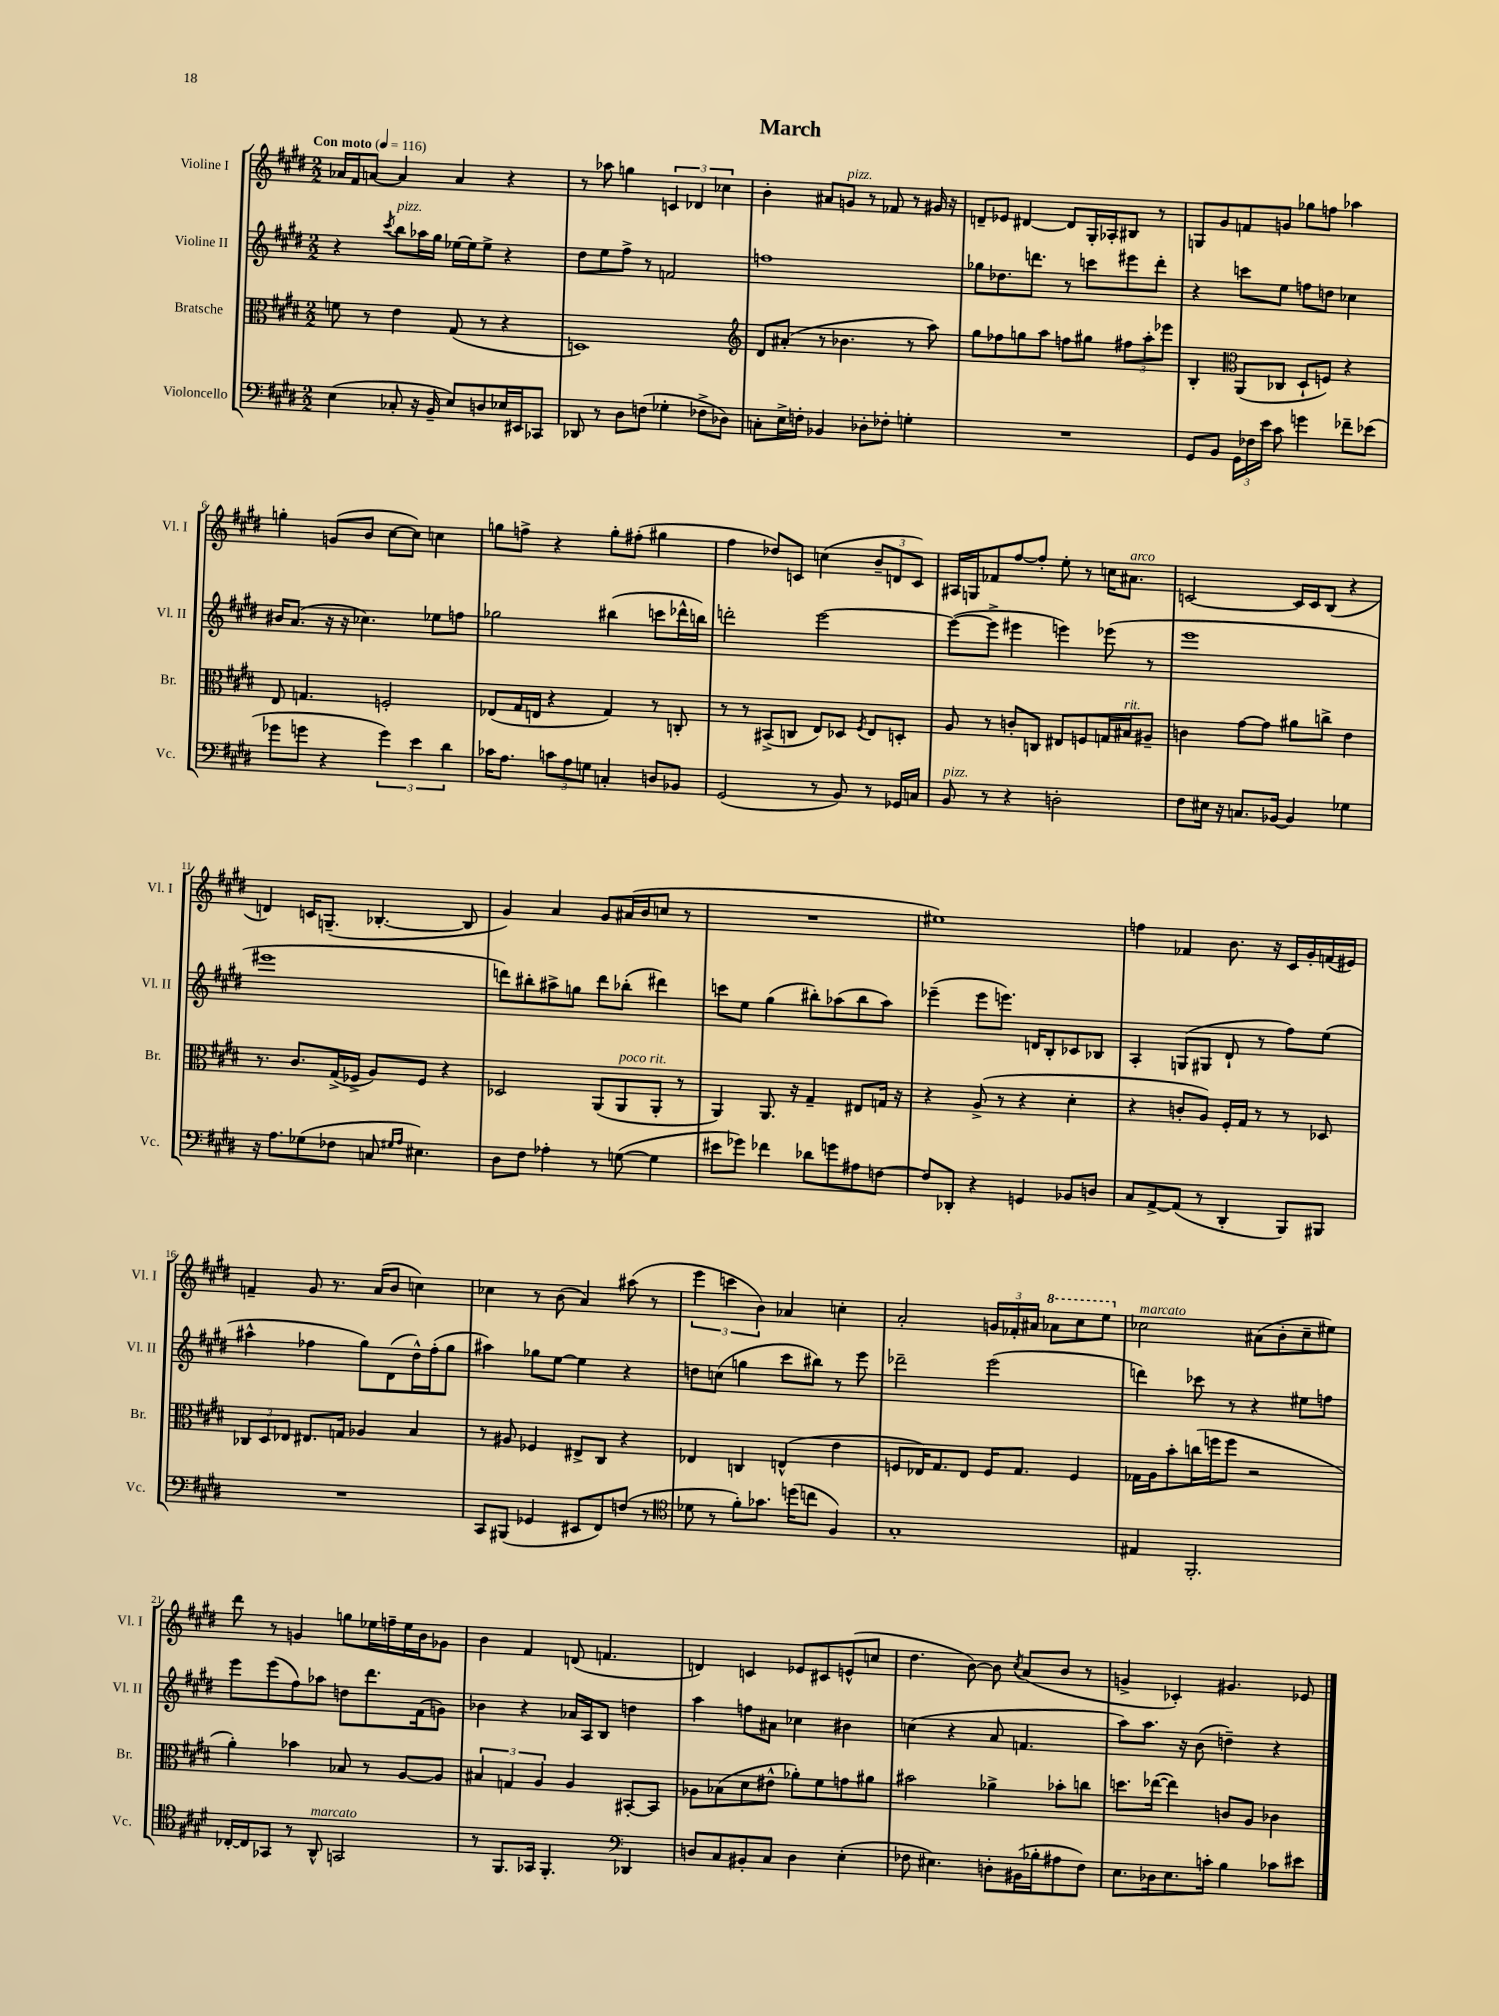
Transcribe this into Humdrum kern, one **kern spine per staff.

**kern	**kern	**kern	**kern
*part4	*part3	*part2	*part1
*staff4	*staff3	*staff2	*staff1
*I"Violoncello	*I"Bratsche	*I"Violine II	*I"Violine I
*I'Vc.	*I'Br.	*I'Vl. II	*I'Vl. I
*clefF4	*clefC3	*clefG2	*clefG2
*k[f#c#g#d#]	*k[f#c#g#d#]	*k[f#c#g#d#]	*k[f#c#g#d#]
*M2/2	*M2/2	*M2/2	*M2/2
*MM116	*MM116	*MM116	*MM116
=1	=1	=1	=1
!	!	!	!LO:TX:a:B:t=Con moto
(4E\	8fn\	4r	16a-X/LL
.	.	.	16f#/J
.	8r	.	[8an/J
.	.	8qccc#/	.
!	!	!LO:TX:a:i:t=pizz.	!
8C-X'/	4e\	8bb\L	4a/]
16r	.	16aa-X\L	.
16BB~/	.	16gg#\JJ	.
8E/L)	(8G#/	[16ee-X\LL	4a/
.	.	16ee-\J]	.
8Dn/	8r	8ee-^\J	.
16E-X/L	4r	4r	4r
16EE#X/J	.	.	.
8CC-X/J	.	.	.
=2	=2	=2	=2
8DD-X/	1Dn)	8dd#\L	8r
8r	.	8ee\	8aa-X\
8D#\L	.	8ff#^\J	4ggn\
(8Fn\J	.	8r	.
4G-X'\	.	2fn/	6cn/
.	.	.	6d-X/
8F-X^\L	.	.	.
.	.	.	6cc-X\
8D-X\J)	.	.	.
=3	=3	=3	=3
*	*clefG2	*	*
8Cn'\L	8d#/L	1ffn	4b'\
16E^\L	(8a#X'/J	.	.
16Fn'\JJ	.	.	.
4BB-X/	8r	.	8a#X/L
!	!	!	!LO:TX:a:i:t=pizz.
.	4.b-X\	.	8gn/J
8D-X'\L	.	.	8r
8F-X'\J	.	.	8f-X/
4Gn'\	8r	.	8r
.	8aa\)	.	16g#X/
.	.	.	16r
=4	=4	=4	=4
1r	8gg#\L	8gg-X\L	8dn~/L
.	8ff-X\	8.dd-X\	8e-X/J
.	8ggn\	.	[4d#X/
.	.	8.dddn\J	.
.	8aa\J	.	.
.	8ffn\L	8r	8d#/L]
.	8gg#X\J	8cccn\L	16G#'/L
.	.	.	16A-X'/J
.	12ff#X\L	8eee#X\	8B#X/J
.	12aa'\	.	.
.	.	8ddd'\J	8r
.	12eee-X\J	.	.
=5	=5	=5	=5
8GG#/L	4B'/	4r	8Gn/L
8BB/J	.	.	8g#/
*	*clefC3	*	*
24GG#\LL	(8AA/L	8cccn\L	8fn/
24F-X\	.	.	.
24e\JJ	.	.	.
8c#\	8C-X/J	8ee\J	8gn/J
4gn\	8D#`/L	8ffn\L	8gg-X\L
.	8Fn/J)	8ddn\J	8ffn\J
8f-X~\L	4r	4cc-X\	4aa-X\
(8e-X\J	.	.	.
!!LO:LB:g=z
=6	=6	=6	=6
8g-X\L	8E/	16b#X/KL	4ggn'\
.	.	(8.a/J	.
8gn\J	4.Gn/	.	.
4r	.	16r	(8gn/L
.	.	16r	.
.	.	4.cc-X\)	8b/J
6g\)	2Fn'/	.	[8cc#\L
.	.	.	8cc#\J])
6e\	.	.	.
.	.	8ee-X\L	4ccn\
6d#\	.	.	.
.	.	8ffn\J	.
=7	=7	=7	=7
16c-X\KL	(8E-X/L	2gg-X\	8ggn\L
8.A\J	.	.	.
.	16G#/L	.	8ffn^\J
.	16En/JJ	.	.
12cn\L	4r	.	4r
12A\	.	.	.
12Gn\J	.	.	.
4Cn'/	4G#/)	(4bb#X\	8gg'\L
.	.	.	(8ff#X'\J
8Dn/L	8r	8cccn\L	4gg#X\
8BB-X/J	8Cn'/	16ddd-X^^\L	.
.	.	16bbn\JJ)	.
=8	=8	=8	=8
(2GG#/	8r	2dddn'\	4ff#\
.	8r	.	.
.	(8BB#X^/L	.	8dd-X/L)
.	8Cn/J	.	8cn/J
8r	8E/L)	[2eee\	(4ccn\
8BB/)	8D-X/J	.	.
.	8qF#/	.	.
8r	8E/L	.	12b~/L
.	.	.	12dn/
16GG-X/LL	8Dn'/J	.	.
.	.	.	12c/J)
16Cn/JJ	.	.	.
=9	=9	=9	=9
!LO:TX:a:i:t=pizz.	!	!	!
8BB/	8A/	(8eee\L_	16A#X/LL
.	.	.	16Gn/J
8r	8r	8eee^\J]	8f-X/
4r	8cn'/L	4eee#X\	[8ff#/
.	8Cn/J	.	8ff#'/J]
2Dn'\	8E#X/L	4eeen\)	8ee'\
.	8Fn/	.	8r
.	16Gn/L	(8eee-X\	16ccn\KL
!	!	!	!LO:TX:a:i:t=arco
!	!LO:TX:a:i:t=rit.	!	!
.	16B#X/J	.	8.a#X\J
.	8A#X~/J	8r	.
=10	=10	=10	=10
8F#\L	4cn\	1eee	[2cn/
16E#X\Jk	.	.	.
16r	.	.	.
8.Cn/L	[8g#\L	.	.
.	8g#\J]	.	.
[16BB-X/Jk	.	.	.
4BB-/]	8a#X\L	.	16c/LL]
.	.	.	16c/J
.	8ccn^\J	.	(8B/J
4G-X\	4e\	.	4r
!!LO:LB:g=z
=11	=11	=11	=11
16r	8.r	1eee#X	4dn/)
8.A\L	.	.	.
.	8.c#/L	.	.
(8G-X\	.	.	16cn/KL
.	.	.	(8.Gn~/J
8F-X\J	(16G#^/L	.	.
.	16F-X^/JJ	.	.
8Cn/	8A/L)	.	[4.B-X'/
16qqG#X/LL	.	.	.
16qqA/JJ	.	.	.
4.E#X\)	8F-/J	.	.
.	4r	.	.
.	.	.	8B-/]
=12	=12	=12	=12
8D#\L	2D-X/	8dddn\L)	4g#/)
8F#\J	.	8bb#X'\	.
4A-X'\	.	8aa#X^\	4a/
.	.	8ggn\J	.
8r	(8AA/L	8ddd\L	8g#/L
!	!LO:TX:a:i:t=poco rit.	!	!
([8Gn\	8AA/	(8bb-X'\J	(16a#X/L
.	.	.	16b/J
4G\]	8AA'/J	4ddd#X\)	8ccn/J
.	8r	.	8r
=13	=13	=13	=13
8e#X\L	4AA/)	8cccn\L	1r
8g-X\J)	.	8ee\J	.
4f-X\	8.AA/	(4gg#\	.
.	16r	.	.
8d-X\L	4G#~/	8bb#X'\L)	.
8gn\	.	(8aa-X\	.
8A#X\	8E#X/L	8bb#\	.
[8Fn\J	16Gn/Jk	8aa-\J)	.
.	16r	.	.
=14	=14	=14	=14
8F/L]	4r	(4eee-X~\	1ee#X)
8DD-X'/J	.	.	.
4r	(8A^/	8eee-\L	.
.	8r	8.eeen\J)	.
4GGn/	4r	.	.
.	.	16dn/KL	.
.	.	8B'/	.
8BB-X/L	4d#'\	8c-X/	.
8Dn/J	.	8B-X/J	.
=15	=15	=15	=15
8C#/L	4r	4A'/	4ffn\
[8AA^/	.	.	.
(8AA/J]	8cn'/L	(8Gn/L	4f-X/
8r	8A/J)	8G#X/J	.
4DD#'/	16F#'/LL	8d#`/	8.b\
.	16G#/JJ	.	.
.	8r	8r	.
.	.	.	16r
8BBB/L)	8r	8ff#\L)	16c#/LL
.	.	.	16g#'/
8BBB#X/J	8D-X/	(8ee\J	(16fn/
.	.	.	16e#X/JJ)
!!LO:LB:g=z
=16	=16	=16	=16
1r	12C-X/L	4aa#X^^\	4fn~/
.	12D#/	.	.
.	12E-X/J	.	.
.	8.E#X/L	4ff-X\	8g#/
.	.	.	8.r
.	16Gn/Jk	.	.
.	4A-X/	8gg#\L)	.
.	.	.	(16a/KL
.	.	(8d#\	8b/J
.	4B/	16dd#^^\L)	4ccn\)
.	.	(16ff-'\J	.
.	.	8gg#\J	.
=17	=17	=17	=17
8CC#/L	8r	4aa#X\)	4cc-X\
(8BBB#X/J	8A#X/	.	.
4GG-X/	4F-X/	8gg-X\L	8r
.	.	[8ee\J	(8b\
8EE#X/L	8E#X^/L	4ee\]	4a/)
8FF#/)	8C#/J	.	.
(8Fn/J	4r	4r	(8aa#X\
8r	.	.	8r
=18	=18	=18	=18
*clefC4	*	*	*
8d-X\	4E-X/	8ddn\L	6eee\
8r	.	(8ccn\J	.
.	.	.	6cccn\
8f#'\L)	4Cn/	4ggn\	.
.	.	.	6b\)
8.g-X\J	.	.	.
.	(4En^^/	8ccc#\L	4a-X/
(16ddn\KL	.	.	.
8ccn\J	.	8bb#X\J)	.
4F#/)	4e\	8r	4ccn'\
.	.	8eee\	.
=19	=19	=19	=19
1G#'	8Fn/L	2ddd-X~\	2a'/
.	16E-X/K)	.	.
.	8.G#/	.	.
.	8E-/J	.	.
.	16F/KL	(2eee\	24gn/LL
.	.	.	24f-X'/
.	8.G#/J	.	.
.	.	.	24a#X/JJ
*	*	*	*8va
.	.	.	8aa-X\L
.	4F/	.	8ccc#\
.	.	.	8eee\J
=20	=20	=20	=20
*	*	*	*X8va
!	!	!	!LO:TX:a:i:t=marcato
4E#X/	16G-X\LL	4dddn\)	2cc-X\
.	16A\J	.	.
.	8b'\	.	.
2.FF#'/	(16ccn\L	8ccc-X\	.
.	16ffn\J	.	.
.	8ff\J	8r	.
.	2r	4r	(8a#X\L
.	.	.	8b'\
.	.	8ee#X\L	8cc-~\
.	.	8ffn\J	8ee#X\J)
!!LO:LB:g=z
=21	=21	=21	=21
[16C-X'/LL	4a'\)	8eee\L	8ddd#\
16C-/J]	.	.	.
8GG-X/J	.	(8eee\	8r
8r	4b-X\	8ff#\)	4gn/
!LO:TX:a:i:t=marcato	!	!	!
8AA^^/	.	8aa-X\J	.
2GGn/	8B-X/	8ddn\L	8ggn\L
.	8r	8.ddd#\	16ee-X\L
.	.	.	16ffn~\
.	[8A/L	.	16ee-\
.	.	(16f#\k	16b\J
.	8A/J]	8gn\J)	8g-X\J
=22	=22	=22	=22
8r	6B#X/	4b-X\	4b\
8.FF#/L	.	.	.
.	6Gn/	.	.
.	.	4r	4f#/
16GG-X/Jk	.	.	.
.	6A/	.	.
4.FF#'/	.	.	.
.	4A/	16a-X/LL	(8dn/
.	.	16A/J	.
.	.	8B/J	4.fn/
*clefF4	*	*	*
4DD-X/	[8BB#X'/L	4ddn\	.
.	8BB#/J]	.	.
=23	=23	=23	=23
8Dn/L	8A-X\L	4aa\	4dn/)
8C#/	(8B-X\	.	.
8BB#X'/	8d#\	8ffn\L	4cn/
8C#/J	8e#X^^\J	8a#X\J	.
4D\	8a-X'\L)	4cc-X\	8e-X/L
.	8f#\	.	8c#X/
(4E'\	8gn\	4b#X\	(8en^^/
.	8a#X\J	.	8ccn/J
=24	=24	=24	=24
8F-X\	2b#X\	(4ccn\	4.dd#\
4.E#X\)	.	.	.
.	.	4r	.
.	.	.	[8b\)
8Dn'\L	4a-X^\	8a/	8b\]
.	.	.	8qcc#/
(16BB#X\L	.	4.fn/	(8a/L
16B-X'\J	.	.	.
8A#X\	8b-X'\L	.	8b/J
8F-\J)	8ccn\J	.	8r
=25	=25	=25	=25
8.E\L	8.ddn\L	8aa\L)	4gn^/
.	.	8.aa\J	.
16D-X\k	([16ee-X\Jk	.	.
8.E\	4ee-\])	.	4c-X'/)
.	.	16r	.
.	.	(8b\	.
16cn'\Jk	.	.	.
4B\	8cn/L	4ddn~\)	4.g#X/
.	8A/J	.	.
8c-X\L	4c-X\	4r	.
8e#X\J	.	.	8e-X/
==	==	==	==
*-	*-	*-	*-
